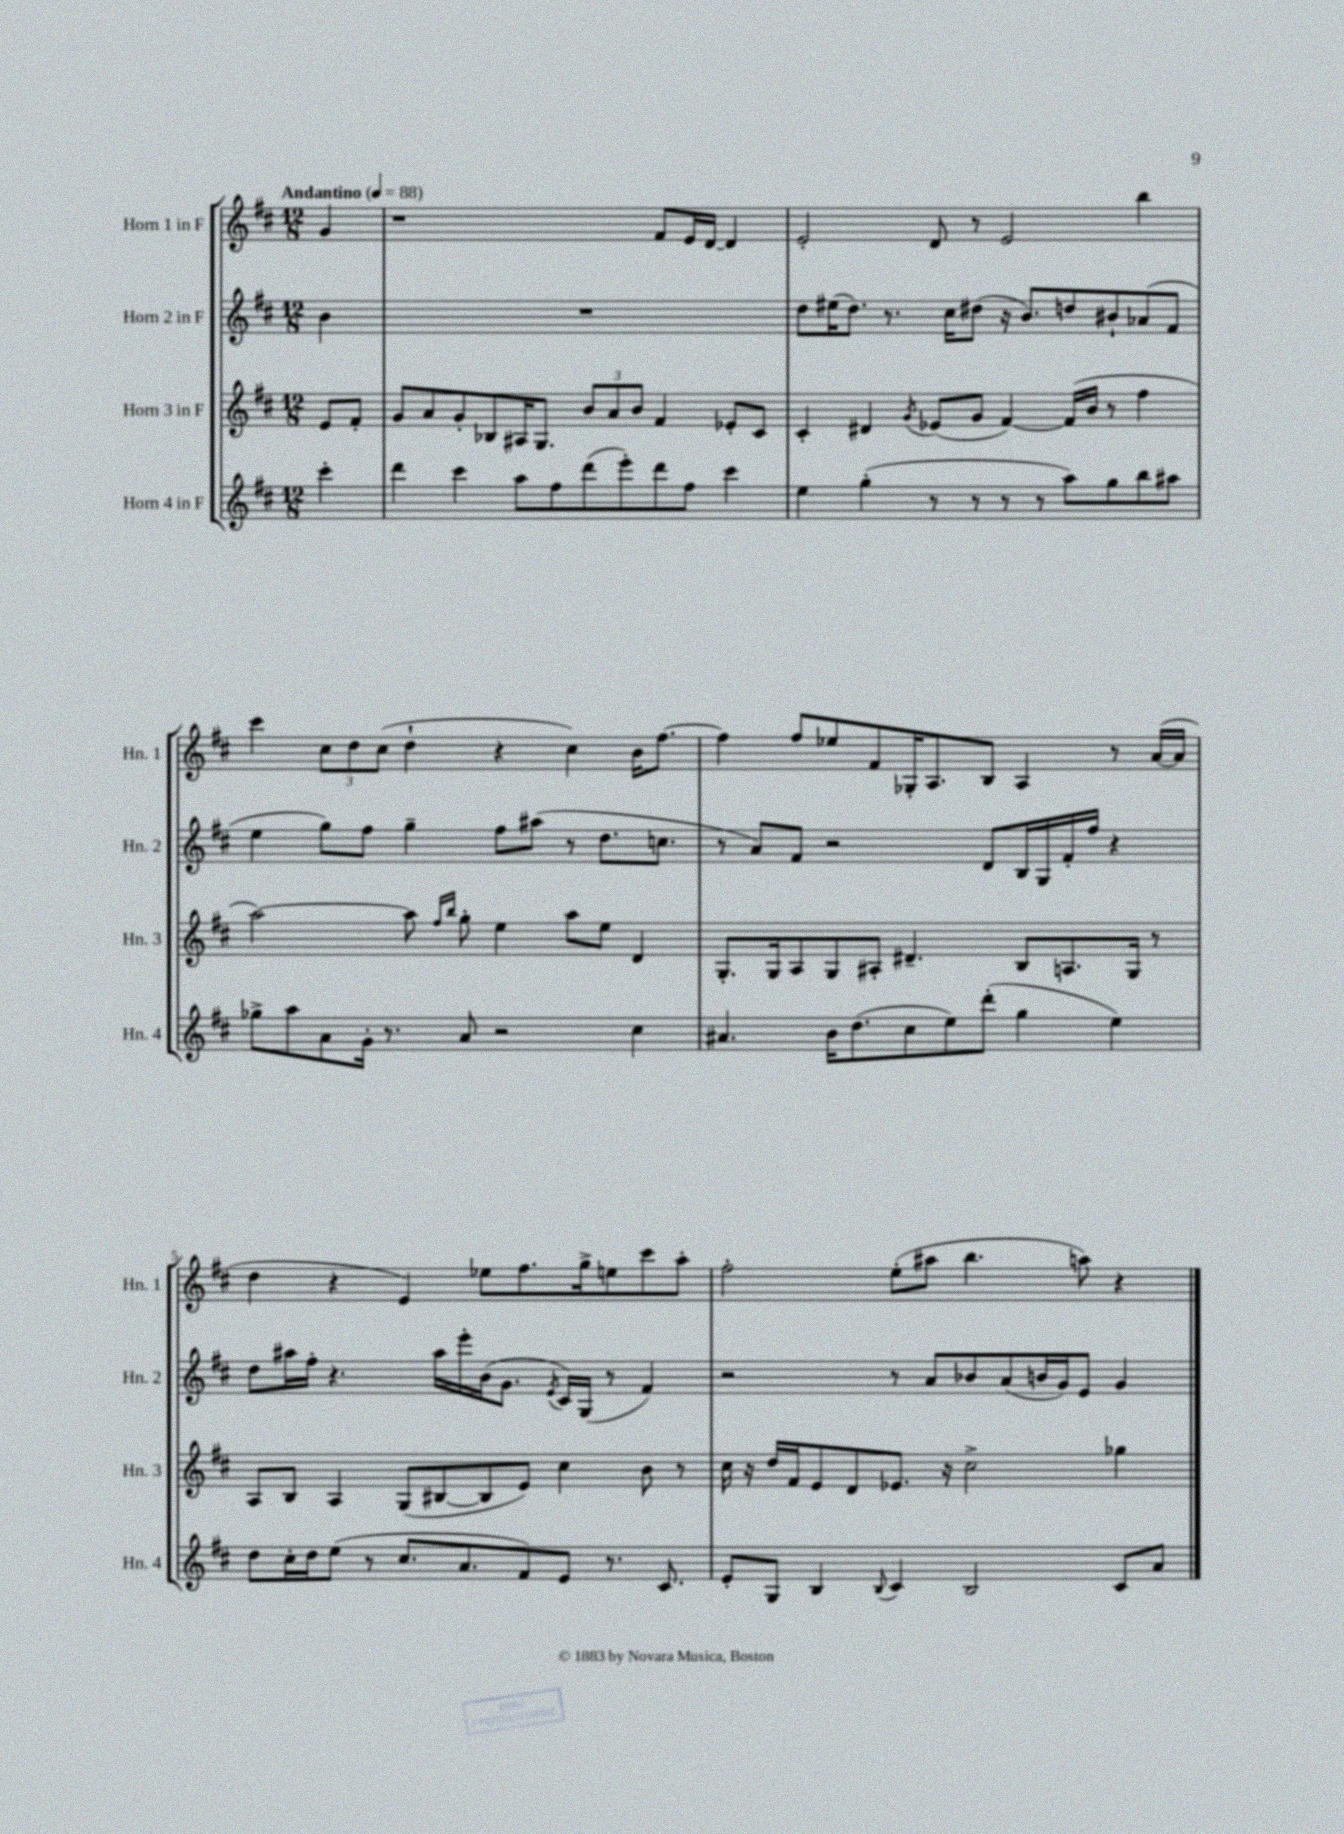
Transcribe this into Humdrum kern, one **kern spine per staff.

**kern	**kern	**kern	**kern
*part4	*part3	*part2	*part1
*staff4	*staff3	*staff2	*staff1
*I"Horn 4 in F	*I"Horn 3 in F	*I"Horn 2 in F	*I"Horn 1 in F
*I'Hn. 4	*I'Hn. 3	*I'Hn. 2	*I'Hn. 1
*clefG2	*clefG2	*clefG2	*clefG2
*k[f#c#]	*k[f#c#]	*k[f#c#]	*k[f#c#]
*M12/8	*M12/8	*M12/8	*M12/8
*MM88	*MM88	*MM88	*MM88
=	=	=	=
!	!	!	!LO:TX:a:B:t=Andantino
4ccc#'\	8e/L	4b\	4g/
.	8f#'/J	.	.
=1	=1	=1	=1
4ddd\	8g/L	1.r	1r
.	8a/	.	.
4ccc#\	8g'/	.	.
.	8B-X/	.	.
8aa\L	16A#X/K	.	.
.	8.G/J	.	.
8ff#\	.	.	.
(8ddd\	12b/L	.	.
.	12a/	.	.
8eee'\)	.	.	.
.	12b/J	.	.
8ddd\	4f#/	.	8f#/L
8ff#\J	.	.	16e/L
.	.	.	[16d/JJ
4ccc#\	8e-X'/L	.	4d/]
.	8c#/J	.	.
=2	=2	=2	=2
4ee\	4c#'/	8dd\L	2e'/
.	.	(16ee#X\K	.
.	.	8.dd\J)	.
(4gg'\	4d#X/	.	.
.	.	8.r	.
.	8qg/	.	.
8r	(8e-X/L	.	8d/
.	.	16cc#\KL	.
8r	8g/J	(8dd#X\J	8r
8r	[4f#/)	16r	2e/
.	.	8.b/L)	.
8r	.	.	.
8aa\L)	(16f#/LL]	8ddn/	.
.	16b/JJ	.	.
8gg\	8r	8b#X`/	.
8bb\	4ff#\	(8a-X/	4bb\
8aa#X\J	.	8f#/J	.
!!LO:LB:g=z
=3	=3	=3	=3
8gg-X^\L	[2aa\)	4ee\	4ccc#\
8aa\	.	.	.
8a\	.	8gg\L)	12cc#\L
.	.	.	12dd\
16g'\Jk	.	8ff#\J	.
.	.	.	(12cc#\J
8.r	.	.	.
.	8aa\]	4gg~\	4dd`\
.	16qqff#/LL	.	.
.	16qqbb/JJ	.	.
8a/	8gg'\	.	.
2r	4ee\	8ff#\L	4r
.	.	(8aa#X\J	.
.	8aa\L	8r	4cc#\)
.	8ee\J	8.dd\L	.
4cc#\	4d/	.	16b\KL
.	.	8.ccn\J	[8.ff#\J
=4	=4	=4	=4
4.a#X/	8.G'/L	8r	4ff#\]
.	.	8a/L)	.
.	16G/k	.	.
.	8A/	8f#/J	8ff#/L
16b\KL	8G/	2r	8ee-X/
(8.dd\	.	.	.
.	8A#X'/J	.	8f#/
8cc#\	4.d#X~/	.	16G-X'/K
.	.	.	8.A/
8ee\)	.	.	.
(8ddd'\J	.	8d/L	8B/J
4gg\	8B/L	16B/L	4A/
.	.	16G/	.
.	8.An/	16f#'/	.
.	.	16ff#/JJ	.
4ee\)	.	4r	8r
.	16G/Jk	.	.
.	8r	.	([16a/LL
.	.	.	16a/JJ]
!!LO:LB:g=z
=5	=5	=5	=5
8dd\L	8A/L	8dd\L	4dd\
16cc#'\L	8B/J	16aa#X\L	.
16dd\J	.	16ff#'\JJ	.
(8ee\J	4A/	4.r	4r
8r	.	.	.
8.cc#/L	(8G/L	.	4e/)
.	[8B#X/	16aa#\LL	.
8.a/	.	16eee'\	.
.	8B#/]	(16b\J	8ee-X\L
.	.	8.g\J	.
8f#/)	8e/J)	.	8.ff#\
.	.	8qe/	.
8e/J	4cc#\	16c#/LL)	.
.	.	(16G/JJ	16gg^\k
8.r	.	8r	8een\
.	8b\	4f#/)	8ccc#\
8.c#/	.	.	.
.	8r	.	8aa'\J
=6	=6	=6	=6
8e'/L	16cc#\	2r	2ff#'\
.	16r	.	.
8G/J	16dd/LL	.	.
.	16f#/J	.	.
4B/	8e/	.	.
.	8d/	.	.
8qqB/	.	.	.
4c#/	8.e-X/J	8r	(8ee'\L
.	.	8a/L	8aa#X\J
.	16r	.	.
2B/	2cc#^\	8b-X/	4.bb\
.	.	(8a/	.
.	.	16bn/L	.
.	.	16g/J)	.
.	.	8e/J	8aan\)
8c#/L	4gg-X\	4g/	4r
8a/J	.	.	.
==	==	==	==
*-	*-	*-	*-
